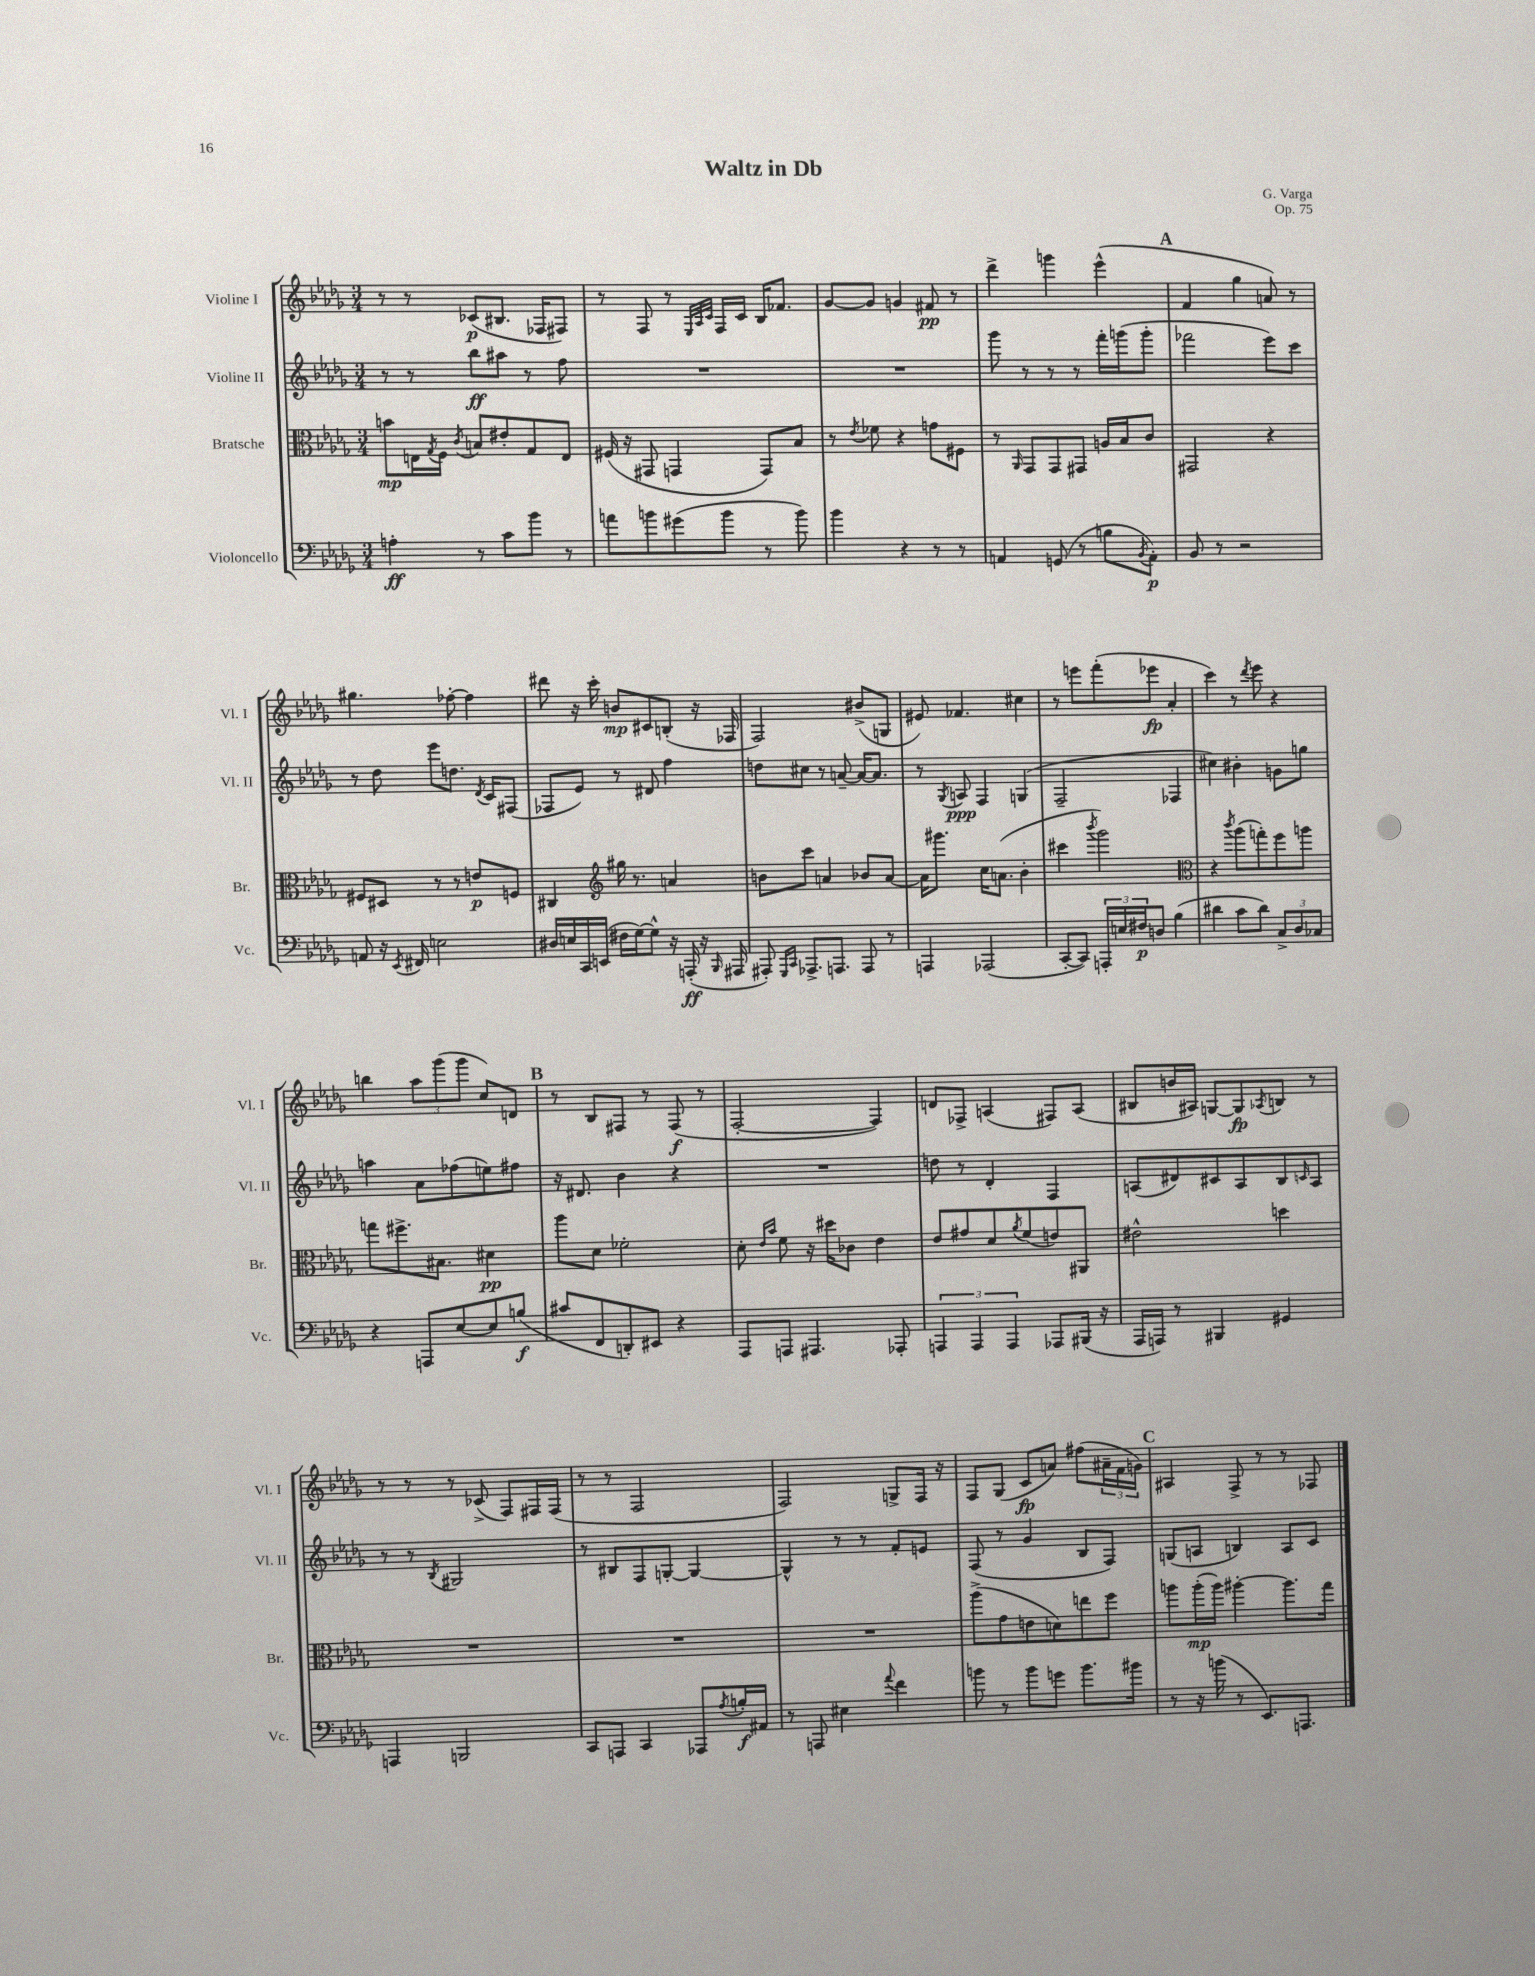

**kern	**dynam	**kern	**dynam	**kern	**dynam	**kern	**dynam
*part4	*part4	*part3	*part3	*part2	*part2	*part1	*part1
*staff4	*staff4	*staff3	*staff3	*staff2	*staff2	*staff1	*staff1
*I"Violoncello	*	*I"Bratsche	*	*I"Violine II	*	*I"Violine I	*
*I'Vc.	*	*I'Br.	*	*I'Vl. II	*	*I'Vl. I	*
*clefF4	*	*clefC3	*	*clefG2	*	*clefG2	*
*k[b-e-a-d-g-]	*	*k[b-e-a-d-g-]	*	*k[b-e-a-d-g-]	*	*k[b-e-a-d-g-]	*
*M3/4	*	*M3/4	*	*M3/4	*	*M3/4	*
=1	=1	=1	=1	=1	=1	=1	=1
4An'\	ff	8bn\L	mp	8r	.	8r	.
.	.	16En\L	.	8r	.	8r	.
.	.	8qG-/	.	.	.	.	.
.	.	16F\JJ	.	.	.	.	.
.	.	8qc/	.	.	.	.	.
8r	.	8Bn/L	.	8bb-\L	ff	(8c-X/L	p
8c\L	.	8e#X'/	.	8aa#X\J	.	8.B#X/J	.
8b-\J	.	8G-/	.	8r	.	.	.
.	.	.	.	.	.	16F-X/KL	.
8r	.	8E/J	.	8ff\	.	8F#X/J)	.
=2	=2	=2	=2	=2	=2	=2	=2
8an\L	.	(16F#X/	.	2.r	.	8r	.
.	.	16r	.	.	.	.	.
8bn\	.	8GG#X/	.	.	.	8F/	.
(8g#X\	.	4GGn/	.	.	.	8r	.
.	.	.	.	.	.	32qqE-/LLL	.
.	.	.	.	.	.	32qqA-/	.
.	.	.	.	.	.	32qqc/JJJ	.
8b\J	.	.	.	.	.	16F/LL	.
.	.	.	.	.	.	16c/JJ	.
8r	.	8GG/L)	.	.	.	16B-/KL	.
.	.	.	.	.	.	8.f-X/J	.
8b\)	.	8B-/J	.	.	.	.	.
=3	=3	=3	=3	=3	=3	=3	=3
4b-\	.	8r	.	2.r	.	[8g-/L	.
.	.	8qe-/	.	.	.	.	.
.	.	8f-X\	.	.	.	8g-/J]	.
4r	.	4r	.	.	.	4gn/	.
8r	.	8gn\L	.	.	.	8f#X/	pp
8r	.	8F#X\J	.	.	.	8r	.
=4	=4	=4	=4	=4	=4	=4	=4
4AAn/	.	8r	.	8ggg-\	.	4ddd-^\	.
.	.	16qqAA-/	.	.	.	.	.
.	.	8GG-/L	.	8r	.	.	.
(8GGn/	.	8GG-/	.	8r	.	4gggn\	.
8r	.	8GG#X/J	.	8r	.	.	.
8Bn\L	.	16An/LL	.	16fff'\LL	.	(4eee-^^\	.
.	.	16B-/J	.	(16gggn\J	.	.	.
8qBB-/	.	.	.	.	.	.	.
8AA'\J)	p	8c/J	.	8ggg'\J	.	.	.
!!LO:REH:place=s1:t=A
=5	=5	=5	=5	=5	=5	=5	=5
8BB-/	.	2GG#X/	.	2fff-X\	.	4f/	.
8r	.	.	.	.	.	.	.
2r	.	.	.	.	.	4gg-\	.
.	.	4r	.	8eee-\L)	.	8an/)	.
.	.	.	.	8ccc\J	.	8r	.
!!LO:LB:g=z
=6	=6	=6	=6	=6	=6	=6	=6
8AAn/	.	8F#X/L	.	8r	.	4.gg#X\	.
16r	.	8D#X/J	.	8dd-\	.	.	.
8qEE-/	.	.	.	.	.	.	.
16FF#X/	.	.	.	.	.	.	.
2En\	.	8r	.	8eee-\L	.	.	.
.	.	8r	.	8.ddn\J	.	[8ff-X'\	.
.	.	8en/L	p	.	.	4ff-\]	.
.	.	.	.	8qd-/	.	.	.
.	.	.	.	16c/KL	.	.	.
.	.	8Fn/J	.	(8F#X/J	.	.	.
=7	=7	=7	=7	=7	=7	=7	=7
16D#X/LL	.	4C#X/	.	8F-X/L	.	8ddd#X\	.
16En/	.	.	.	.	.	.	.
16CC/	.	.	.	8e-/J)	.	16r	.
(16EEn/JJ	.	.	.	.	.	16ccc'\	.
*	*	*clefG2	*	*	*	*	*
16F#X\LL	.	16gg#X\	.	8r	.	8bn/L	mp
[16G-\J)	.	8.r	.	.	.	.	.
8G-^^\J]	.	.	.	8d#X/	.	8c#X/	.
16r	.	4an/	.	4ff\	.	(8Bn'/J	.
(16AAAn'/	ff	.	.	.	.	.	.
16r	.	.	.	.	.	16r	.
16qqBBB-/	.	.	.	.	.	.	.
16AAA#X/	.	.	.	.	.	16F-X/	.
=8	=8	=8	=8	=8	=8	=8	=8
8AAA#X'/)	.	8bn\L	.	8ddn\L	.	2F/)	.
16qqGGG-/LL	.	.	.	.	.	.	.
16qqCC/JJ	.	.	.	.	.	.	.
8.AAA-X^/L	.	8ccc\J	.	8cc#X\J	.	.	.
.	.	4an/	.	8r	.	.	.
8.AAAn/J	.	.	.	.	.	.	.
.	.	.	.	[8an~/	.	.	.
8AAA/	.	8b-X/L	.	16a/KL_	.	(8b#X^/L	.
.	.	.	.	8.a/J]	.	.	.
8r	.	[8a/J	.	.	.	8Gn/J	.
=9	=9	=9	=9	=9	=9	=9	=9
4AAAn/	.	16a\KL]	.	8r	.	8e#X/)	.
.	.	8.ggg#X\J	.	.	.	.	.
.	.	.	.	8qG-/	.	.	.
.	.	.	.	8An/	ppp	4.f-X/	.
(2AAA-X/	.	16cc\KL	.	4F/	.	.	.
.	.	(8.an\J	.	.	.	.	.
.	.	4b-'\	.	(4Gn/	.	4cc#X\	.
=10	=10	=10	=10	=10	=10	=10	=10
[8CC'/L	.	4ccc#X\	.	2F~/	.	8r	.
8CC/J])	.	.	.	.	.	8eeen\L	.
.	.	8qbbb-/	.	.	.	.	.
24AAAn'/LL	.	2ggg-\)	.	.	.	(8fff'\	.
24En/	.	.	.	.	.	.	.
24F#X/J	p	.	.	.	.	.	.
8Dn/J	.	.	.	.	.	8eee-X\J	fp
(4B-\	.	.	.	4F-X/	.	4a-'/	.
=11	=11	=11	=11	=11	=11	=11	=11
*	*	*clefC3	*	*	*	*	*
4d#X\	.	4r	.	4cc#X\)	.	4ccc\)	.
.	.	8qccc/	.	.	.	.	.
8c\L	.	(8aa-\L	.	4b#X'\	.	8r	.
.	.	.	.	.	.	8qddd-/	.
8d#\J)	.	8ggn'\)	.	.	.	8eee-\	.
12C^/L	.	8ff\	.	8gn\L	.	4r	.
12D-/	.	.	.	.	.	.	.
.	.	8aan\J	.	8ggn\J	.	.	.
12C-X/J	.	.	.	.	.	.	.
!!LO:LB:g=z
=12	=12	=12	=12	=12	=12	=12	=12
4r	.	8ggn\L	.	4aan\	.	4bbn\	.
.	.	8.ff#X^\	.	.	.	.	.
8AAAn/L	.	.	.	8a-\L	.	12aa-\L	.
.	.	8.B#X\J	.	.	.	.	.
.	.	.	.	.	.	(12ggg-\	.
[8E-/	.	.	.	(8ff-X\	.	.	.
.	.	.	.	.	.	12ggg-\J	.
8E-/]	.	4d#X\	pp	8een\)	.	8cc/L)	.
(8Bn/J	f	.	.	8ff#X\J	.	8dn/J	.
!!LO:REH:place=s1:t=B
=13	=13	=13	=13	=13	=13	=13	=13
8c#X/L	.	8aa-\L	.	16r	.	8r	.
.	.	.	.	8.d#X/	.	.	.
8FF/	.	8d-\J	.	.	.	8B-/L	.
8DDn'/)	.	2f-X'\	.	4b-\	.	8F#X/J	.
8EE#X/J	.	.	.	.	.	8r	.
4r	.	.	.	4r	.	(8F#/	f
.	.	.	.	.	.	8r	.
=14	=14	=14	=14	=14	=14	=14	=14
8AAA-/L	.	8d-'\	.	2.r	.	[2F'/	.
.	.	16qqe-/LL	.	.	.	.	.
.	.	16qqb-/JJ	.	.	.	.	.
8AAAn/J	.	8f\	.	.	.	.	.
4.AAA#X/	.	16r	.	.	.	.	.
.	.	16dd#X\KL	.	.	.	.	.
.	.	8c-X\J	.	.	.	.	.
.	.	4e-\	.	.	.	4F/])	.
8AAA-X'/	.	.	.	.	.	.	.
=15	=15	=15	=15	=15	=15	=15	=15
6AAAn/	.	8e-/L	.	8ddn\	.	8dn/L	.
.	.	8g#X/	.	8r	.	8F-X^/J	.
6AAA/	.	.	.	.	.	.	.
.	.	8d-/	.	4d-'/	.	(4An/	.
6AAA/	.	.	.	.	.	.	.
.	.	8qa-/	.	.	.	.	.
.	.	(8f/	.	.	.	.	.
8AAA-X/L	.	8en/)	.	4F/	.	8F#X/L)	.
(16BBB#X/Jk	.	8AA#X/J	.	.	.	(8A/J	.
16r	.	.	.	.	.	.	.
=16	=16	=16	=16	=16	=16	=16	=16
16AAA-/LL	.	2e#X^^\	.	(8An/L	.	8B#X/L	.
16AAAn/JJ)	.	.	.	.	.	.	.
8r	.	.	.	8d#X/)	.	16bn/L	.
.	.	.	.	.	.	16A#X/JJ)	.
4BBB#X/	.	.	.	8c#X/	.	[8Gn/L	.
.	.	.	.	8A/	.	8G/]	fp
.	.	.	.	.	.	8qA-X/	.
4GG#X/	.	4ddn\	.	8B-/	.	8Bn/J	.
.	.	.	.	16qqcn/	.	.	.
.	.	.	.	8A/J	.	8r	.
!!LO:LB:g=z
=17	=17	=17	=17	=17	=17	=17	=17
4AAAn/	.	2.r	.	8r	.	8r	.
.	.	.	.	8r	.	8r	.
.	.	.	.	8qB-/	.	.	.
2BBBn/	.	.	.	2G#X/	.	8r	.
.	.	.	.	.	.	(8c-X^/	.
.	.	.	.	.	.	8F/L)	.
.	.	.	.	.	.	16F#X/L	.
.	.	.	.	.	.	(16F#/JJ	.
=18	=18	=18	=18	=18	=18	=18	=18
8CC/L	.	2.r	.	8r	.	8r	.
8AAAn/J	.	.	.	8B#X/L	.	8r	.
4CC/	.	.	.	8F/	.	2F/	.
.	.	.	.	[8Gn'/J	.	.	.
8AAA-X/L	.	.	.	4G/_	.	.	.
8qA-/	.	.	.	.	.	.	.
16Bn'/L	f	.	.	.	.	.	.
16AA#X/JJ	.	.	.	.	.	.	.
=19	=19	=19	=19	=19	=19	=19	=19
8r	.	2.r	.	4G^^/]	.	2F/)	.
8AAAn/	.	.	.	.	.	.	.
4E#X\	.	.	.	8r	.	.	.
.	.	.	.	8r	.	.	.
8qqa-/	.	.	.	.	.	.	.
4f\	.	.	.	8f'/L	.	8Gn^/L	.
.	.	.	.	8en/J	.	16F/Jk	.
.	.	.	.	.	.	16r	.
=20	=20	=20	=20	=20	=20	=20	=20
8bn\	.	(8aa-^\L	.	(8F/	.	8F/L	.
8r	.	8g-\	.	8r	.	(8G-/J	.
8b\L	.	8en\	.	4g-/	.	8c/L	fp
8gn\J	.	8dn\)	.	.	.	8an/J)	.
8.b\L	.	8een\	.	8B-/L	.	(8ff#X\L	.
.	.	8ff\J	.	8F/J)	.	24a#X~\L	.
.	.	.	.	.	.	24f\	.
16b#X\Jk	.	.	.	.	.	.	.
.	.	.	.	.	.	24gn\JJ)	.
!!LO:REH:place=s1:t=C
=21	=21	=21	=21	=21	=21	=21	=21
8r	.	8aan\L	.	(8Gn/L	.	4A#X/	.
16r	.	(16aa'\L	mp	8An/J	.	.	.
(16bn\	.	16aa\JJ)	.	.	.	.	.
8r	.	[4aa#X'\	.	4Bn/)	.	8F^/	.
8.EE-/L)	.	.	.	.	.	8r	.
.	.	8.aa#\L]	.	8A/L	.	8r	.
8.AAAn/J	.	.	.	.	.	.	.
.	.	.	.	8c/J	.	8F-X/	.
.	.	16gg-\Jk	.	.	.	.	.
==	==	==	==	==	==	==	==
*-	*-	*-	*-	*-	*-	*-	*-
